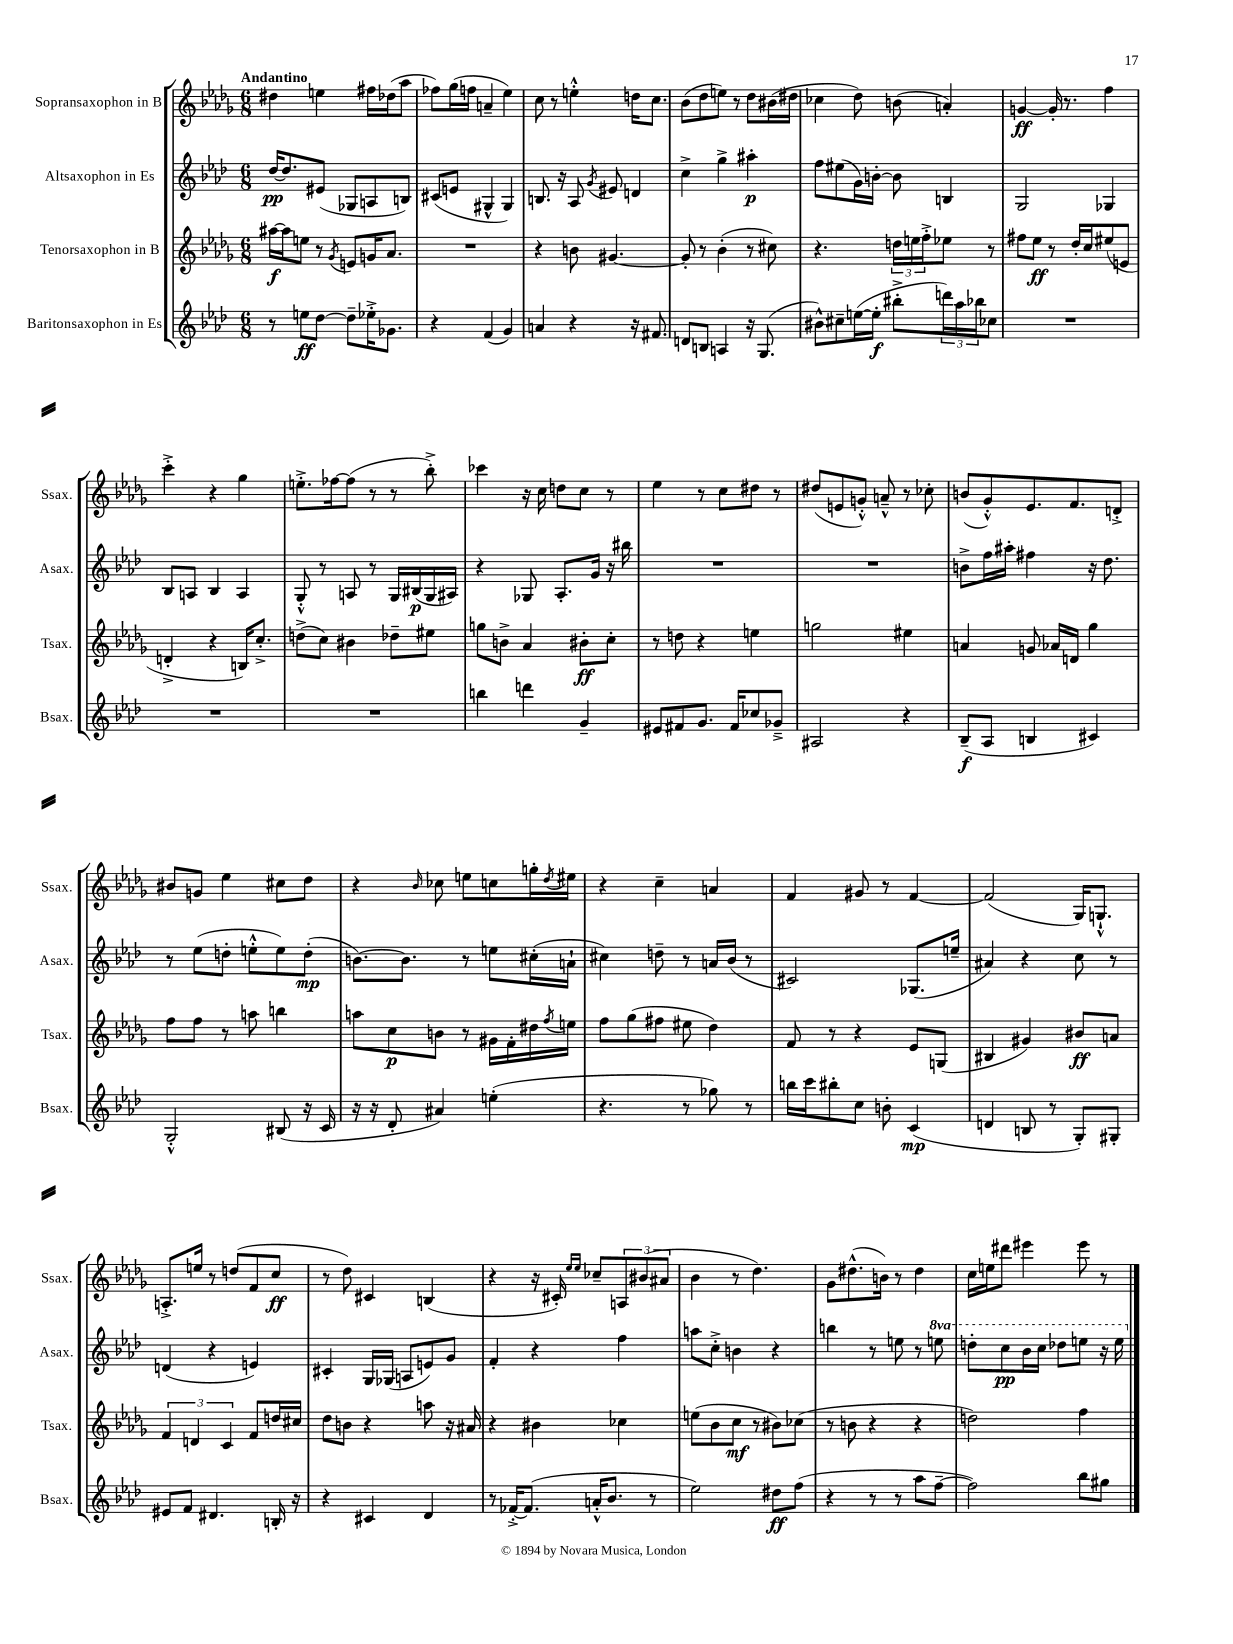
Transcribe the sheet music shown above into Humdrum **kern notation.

**kern	**kern	**kern	**kern
*staff4	*staff3	*staff2	*staff1
*clefG2	*clefG2	*clefG2	*clefG2
*k[b-e-a-d-]	*k[b-e-a-d-g-]	*k[b-e-a-d-]	*k[b-e-a-d-g-]
*M6/8	*M6/8	*M6/8	*M6/8
8r	[16aa#	[16dd-	4dd#
.	16aa#]	8.dd-]	.
8ee	8ee	.	.
[8dd-	8r	(8e#	4ee
.	8qg-	.	.
8dd-~]	8e	8G-	.
16ee-'^	16g	8A	16ff#
8.g-	8.a-	.	(16dd-
.	.	8B)	8aa-
=	=	=	=
4r	2.r	(8c#	8ff-)
.	.	8e	(16gg-
.	.	.	16ff
(4f	.	4G#^^	4a~
4g)	.	4G#)	4ee-)
=	=	=	=
4a	4r	8.B	8cc
.	.	.	8r
.	.	16r	.
4r	8b	8A-	4ee'^^
.	.	8qg	.
.	[4.g#	8e#	.
16r	.	4d	16dd
8.f#	.	.	8.cc
=	=	=	=
8d	8g#']	4cc^	(8b-
8B	8r	.	8dd-
4A	(4b-'	4gg^	8ee)
.	.	.	8r
16r	8r	4aa#'	8dd-
(8.G	.	.	.
.	8cc#)	.	(16b#
.	.	.	16dd#
=	=	=	=
8b#^^)	4.r	8ff	4cc-
8cc#~	.	(8ee#	.
([16ee	.	16g)	8dd-)
16ee']	.	[16b'	.
8bb#'^	24dd	8b]	(8b
.	24ee	.	.
.	24ff'^	.	.
24ddd)	8ee-	4B	4a')
24aa-	.	.	.
24bb-	.	.	.
8cc-	8r	.	.
=	=	=	=
2.r	8ff#	2G	[4g
.	8ee-	.	.
.	8r	.	16g']
.	.	.	8.r
.	16dd-'	.	.
.	16cc	.	.
.	(8ee#	4G-	4ff
.	8e	.	.
=	=	=	=
2.r	4d'^	8B-	4ccc'^
.	.	8A	.
.	4r	4B-	4r
.	16B)	4A	4gg-
.	8.cc'^	.	.
=	=	=	=
2.r	(8dd^	8G'^^	8.ee'^
.	8cc)	8r	.
.	.	.	[16ff-
.	4b#	8A	(8ff-]
.	.	8r	8r
.	8dd-~	16G	8r
.	.	(16B#	.
.	8ee#	16G	8bb-'^)
.	.	16A#)	.
=	=	=	=
4bb	8gg	4r	4ccc-
.	8b^	.	.
4ddd	4a-	8G-	16r
.	.	.	16cc
.	.	8.A-'	8dd
4g~	8b#'	.	8cc
.	.	16g	.
.	8cc'	16r	8r
.	.	16bb#	.
=	=	=	=
8e#	8r	2.r	4ee-
8f#	8dd	.	.
8.g	4r	.	8r
.	.	.	8cc
16f#	.	.	.
8cc-	4ee	.	8dd#
8g-~^	.	.	8r
=	=	=	=
2A#	2gg	2.r	(8dd#
.	.	.	8e
.	.	.	8g'^^)
.	.	.	8a~^^
4r	4ee#	.	8r
.	.	.	8cc-'
=	=	=	=
(8B-~	4a	8b^	(8b
8A-	.	16ff	8g-'^^)
.	.	16aa#'	.
4B	8g	4ff#	8.e-
.	16a-	.	.
.	16d	.	8.f
4c#)	4gg-	16r	.
.	.	8.dd-	.
.	.	.	8d'^
=	=	=	=
2G'^^	8ff	8r	8b#
.	8ff	(8ee-	8g
.	8r	8dd'	4ee-
.	8aa	8ee'^^	.
(8B#	4bb	8ee)	8cc#
16r	.	(8dd'	8dd-
16c	.	.	.
=	=	=	=
16r	8aa	[8.b)	4r
16r	.	.	.
8d-'	8cc	.	.
.	.	8.b]	.
.	.	.	16qqb-
4a#)	8b	.	8cc-
.	8r	8r	8ee
(4ee'	16g#	8ee	8cc
.	16f'	.	.
.	16dd#	(16cc#'	16gg'
.	8qff	.	8qdd-
.	16ee	16a`	16ee#
=	=	=	=
4.r	8ff	4cc#)	4r
.	(8gg-	.	.
.	8ff#	8dd~	4cc~
8r	8ee#	8r	.
8gg-)	4dd-)	16a	4a
.	.	(16b-	.
8r	.	8r	.
=	=	=	=
16bb	8f	2c#)	4f
16ccc	.	.	.
8bb#'	8r	.	.
8cc	4r	.	8g#
8b'	.	.	8r
(4c	8e-	(8.G-	[4f
.	(8G	.	.
.	.	16ee~	.
=	=	=	=
4d	4B#	4a#)	(2f]
8B	4g#)	4r	.
8r	.	.	.
8G')	8b#	8cc	16G-)
.	.	.	8.G`^^
8G#'	8a	8r	.
=	=	=	=
8e#	6f	(4d	8.A'^
8f	.	.	.
.	6d	.	.
.	.	.	16ee
4.d#	.	4r	8r
.	6c	.	.
.	.	.	(8dd
.	8f	4e)	8f
16B'	16dd	.	8cc
16r	16cc#	.	.
=	=	=	=
4r	8dd-	4c#'	8r
.	8b	.	8dd-)
4c#	4r	16G	4c#
.	.	(16G-	.
.	.	8A	.
4d-	8aa	8e)	(4B
.	16r	8g	.
.	16a#	.	.
=	=	=	=
8r	4r	4f'	4r
[16f-'^	.	.	.
(8.f-]	.	.	.
.	4b#	4r	16r
.	.	.	16c#')
.	.	.	16qqee-
.	.	.	16qqee-
16a'^^	.	.	8cc-~
8.b-	.	.	.
.	4cc-	4ff	12A
.	.	.	(12b#
8r	.	.	.
.	.	.	12a#
=	=	=	=
2ee-)	(8ee	8aa	4b-
.	8b-	8cc'^	.
.	8cc	4b	8r
.	8r	.	4.dd-)
8dd#	8b#)	4r	.
(8ff	(8cc-	.	.
=	=	=	=
4r	8r	4bb	8g-
.	8b	.	(8.dd#^^
8r	4r	8r	.
.	.	.	16b)
8r	.	8ee	8r
8aa-	4r	8r	4dd#
[8ff~	.	8eee	.
=	=	=	=
2ff])	2dd)	8ddd'	16cc
.	.	.	16ee
.	.	8ccc	8ddd#
.	.	16bb-	4eee#
.	.	16ccc	.
.	.	8ddd-	.
8bb-	4ff	8eee	8eee#
8gg#	.	16r	8r
.	.	16eee	.
==	==	==	==
*-	*-	*-	*-
